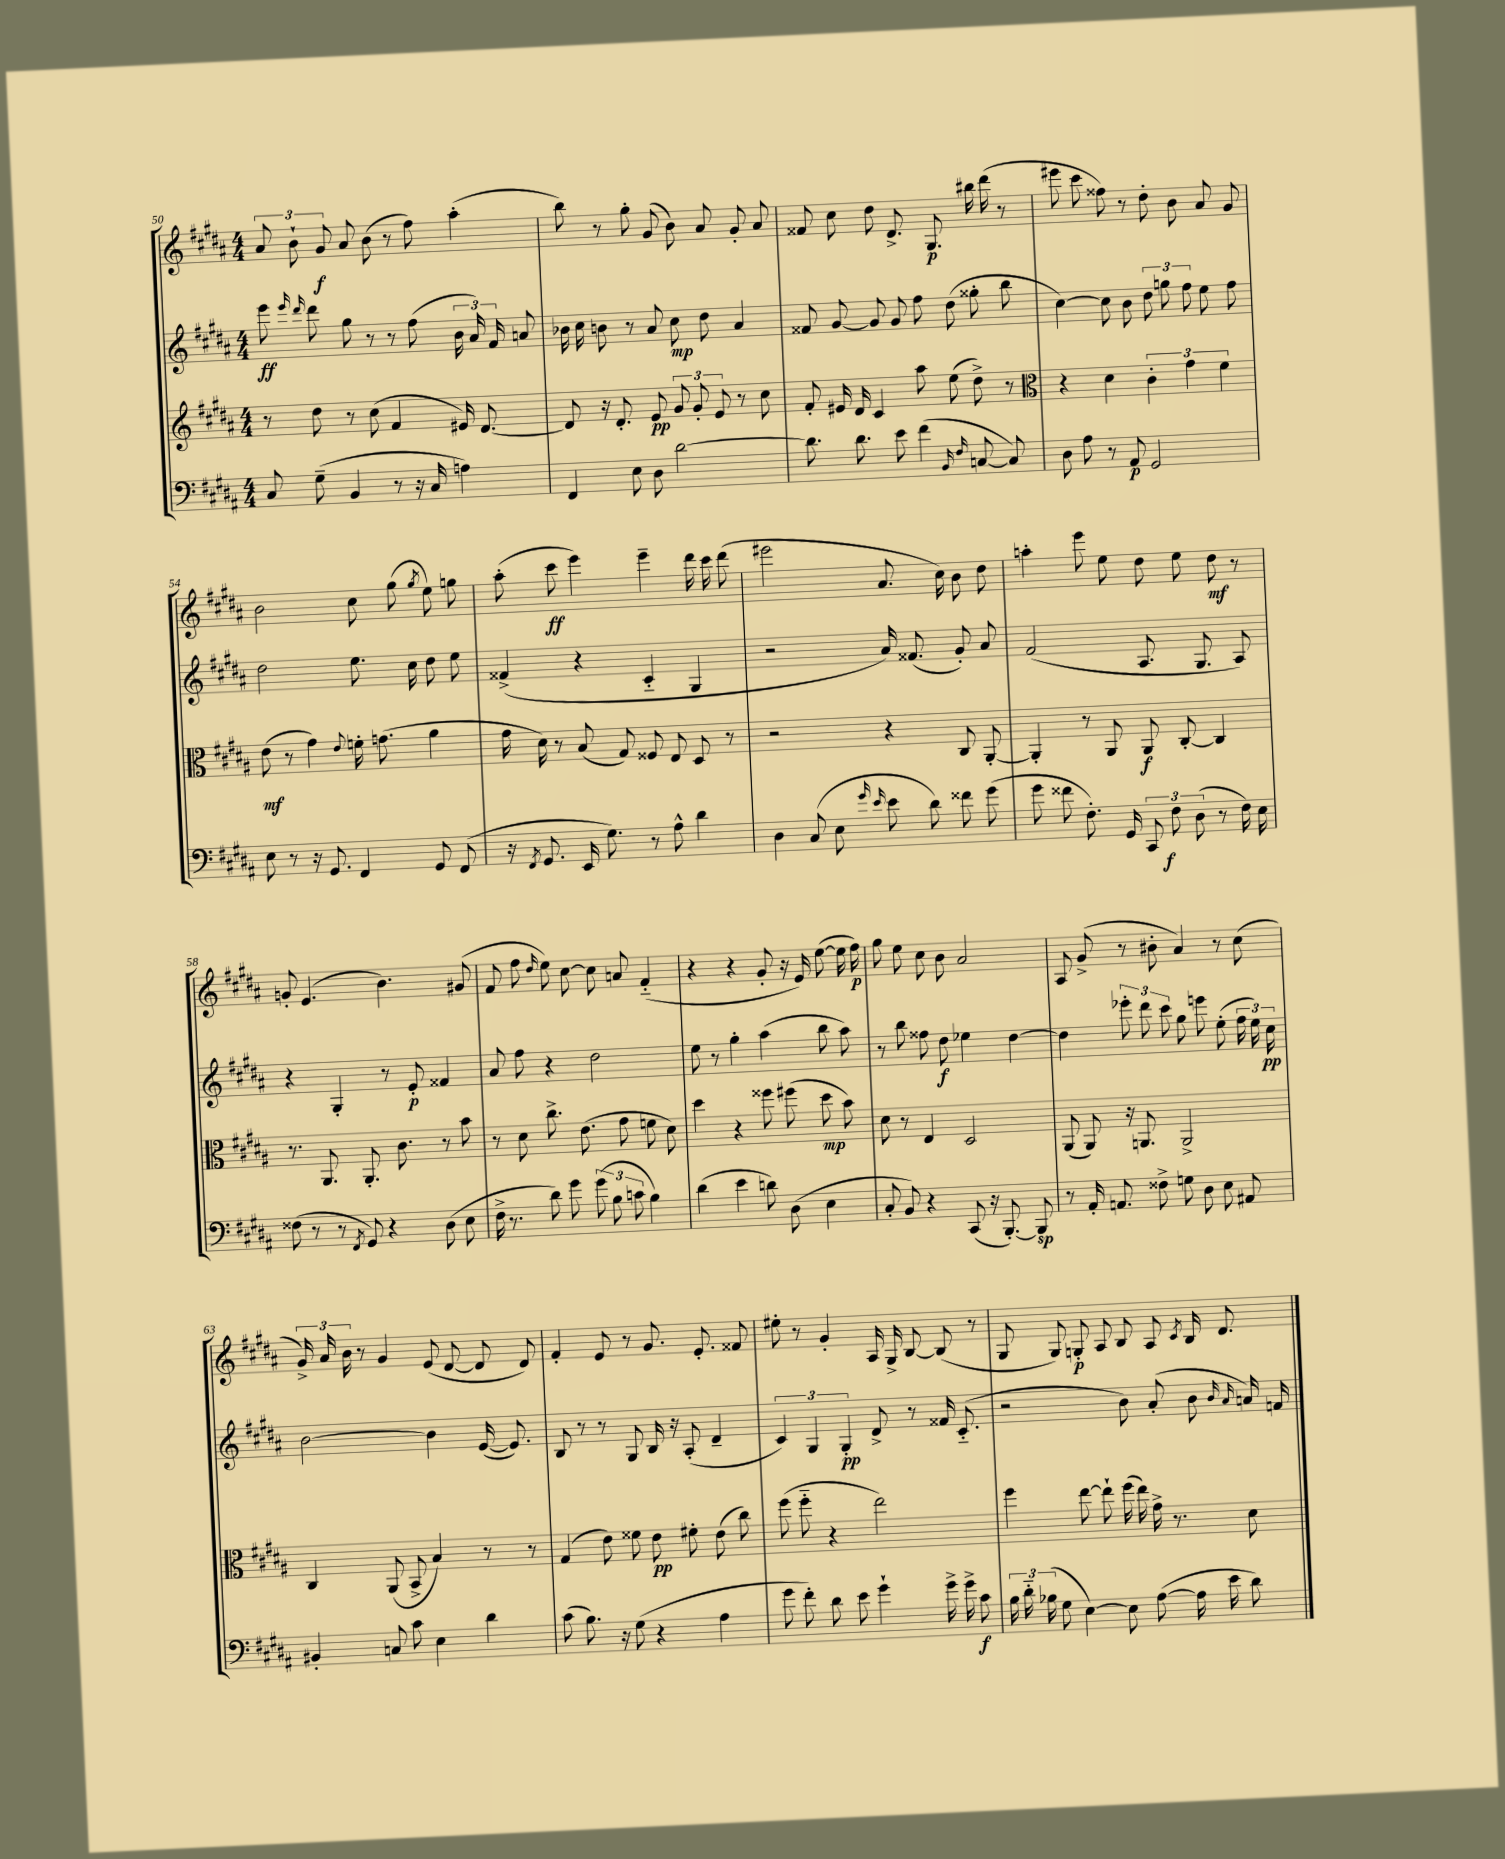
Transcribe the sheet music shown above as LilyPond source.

<<
\new StaffGroup <<
\new Staff = "s0" {
    \clef treble \key b \major \numericTimeSignature \time 4/4
    \autoBeamOff \tuplet 3/2 { ais'8 b'8-! gis'8\f } ais'8 b'8( r8 fis''8) ais''4-.( |
    b''8) r8 gis''8-. gis'8( b'8) ais'8 gis'8-. ais'8 |
    fisis'8 cis''8 dis''8 dis'8.-> gis8.\p bis''16 dis'''16( r8 |
    eis'''8 cis'''8 fisis''8) r8 dis''8-. b'8 ais'8 gis'8 |
    b'2 cis''8 gis''8( \acciaccatura { gis''8 } e''8) g''8 |
    ais''8-.( cis'''8\ff e'''4) e'''4-- dis'''16 cis'''16 dis'''8( |
    eis'''2 ais'8. cis''16) b'8 dis''8 |
    a''4-. e'''8 e''8 dis''8 e''8 dis''8\mf r8 |
    g'8-. e'4.( b'4.) gis'8( |
    fis'8 fis''8 \grace { dis''16 } e''8) cis''8~ cis''8 a'8 fis'4-_( |
    r4 r4 gis'8-. r16 e'16) e''8~( e''16 fis''16\p) |
    gis''8 e''8 cis''8 b'8 ais'2 |
    ais8 gis'8->( r8 bis'8-. ais'4) r8 cis''8( |
    \tuplet 3/2 { gis'16->) ais'16 b'16 } r8 gis'4 e'8( dis'8~ dis'8 dis'8) |
    fis'4-. e'8 r8 gis'8. e'8.-. fisis'8 |
    eis''8-. r8 gis'4-. ais16 gis16-> b8~ b8( r8 |
    gis8 gis8) g8-.\p ais8 b8 ais8 \acciaccatura { cis'8 } b16 dis'8. \bar "|." |
}
\new Staff = "s1" {
    \clef treble \key b \major \numericTimeSignature \time 4/4
    \autoBeamOff e'''8\ff \grace { e'''16 dis'''16 } dis'''8 gis''8 r8 r8 fis''8( \tuplet 3/2 { b'16 ais'16) fis'16 } a'8 |
    bes'16 cis''16 b'8 r8 ais'8 cis''8\mp dis''8 ais'4 |
    fisis'8 gis'8~ gis'8 gis'8 fis''8 dis''8( gisis''8-. b''8 |
    cis''4~) cis''8 b'8 \tuplet 3/2 { dis''8 g''8 fis''8 } e''8 fis''8 |
    dis''2 e''8. cis''16 dis''8 e''8 |
    fisis'4->( r4 cis'4-_ gis4 |
    r2 ais'16) fisis'8.( gis'8-.) ais'8 |
    fis'2( ais8. gis8. ais8) |
    r4 gis4-. r8 e'8-.\p fisis'4 |
    ais'8 fis''8 r4 dis''2 |
    e''8 r8 gis''4-. ais''4( b''8 ais''8) |
    r8 b''8 fisis''8 dis''8\f ees''4 dis''4~ |
    dis''4 \tuplet 3/2 { ees'''8-. dis'''8 cis'''8 } gis''8 e'''8 e''8-.( \tuplet 3/2 { fis''16 e''16) cis''16\pp } |
    b'2~ b'4 e'16~( e'8.) |
    b8 r8 r8 gis8 b16 r16 ais8-.( dis'4-- |
    \tuplet 3/2 { cis'4) gis4 gis4-.\pp } dis'8-> r8 fisis'16 cis'8.-_( |
    r2 b'8) ais'8-.( b'8 \grace { b'16 ais'16 } a'16) f'16 \bar "|." |
}
\new Staff = "s2" {
    \clef treble \key b \major \numericTimeSignature \time 4/4
    \autoBeamOff r8 dis''8 r8 cis''8( fis'4 eis'16) dis'8.~ |
    dis'8 r16 dis'8.-. e'8\pp \tuplet 3/2 { gis'8 gis'8-. e'8 } r8 cis''8 |
    fis'8-. eis'16 dis'16 cis'4 ais''8 e''8( dis''8->) r8 |
    \clef alto r4 dis'4 \tuplet 3/2 { cis'4-. gis'4 fis'4 } |
    e'8\mf( r8 gis'4) \appoggiatura { e'8 } f'16-. g'8.( ais'4 |
    gis'16 dis'16) r8 b8( gis8) fisis8 e8 dis8 r8 |
    r2 r4 cis8 ais,8~-. |
    ais,4-. r8 ais,8 ais,8\f cis8~-. cis4 |
    r8. ais,8. ais,8.-. cis'8. r8 b'8 |
    r8 dis'8 cis''8.-> e'8.( gis'8 f'8 dis'8) |
    dis''4 r4 fisis''8 fis''8( dis''8\mp b'8) |
    dis'8 r8 e4 dis2 |
    ais,8( ais,8) r16 a,8. a,2-> |
    cis4 ais,8( b,8-> b4) r8 r8 |
    gis4( e'8) fisis'8 e'8\pp fis'8-. e'8( cis''8) |
    fis''8( fis''8-_ r4 e''2) |
    fis''4 e''8~ e''8-! fis''16( e''16) gis'16-> r8. dis'8 \bar "|." |
}
\new Staff = "s3" {
    \clef bass \key b \major \numericTimeSignature \time 4/4
    \autoBeamOff cis8 gis8--( b,4 r8 r16 cis16 a4) |
    fis,4 e8 dis8 dis'2~ |
    dis'8. dis'8. e'8 fis'4( \grace { b,16 fis16 } c8~ c8) |
    dis8 ais8 r8 ais,8\p gis,2 |
    e8 r8 r16 gis,8. fis,4 gis,8 fis,8( |
    r16 \acciaccatura { fis,8 } gis,8. e,16 gis8.) r8 ais8-^ dis'4 |
    dis4 cis8( e8 \grace { gis'16 e'16 } e'8 dis'8) fisis'8 gis'8( |
    gis'8 fisis'8 fis8.-.) gis,16 \tuplet 3/2 { cis,8 fis8\f dis8( } r8 fis16) e16 |
    fisis8( r8 r8 \acciaccatura { fis,8 } gis,8) r4 dis8( e8 |
    fis16-> r8. dis'8) gis'8 \tuplet 3/2 { gis'8( b8 c'8 } b4) |
    dis'4( e'4 d'8) dis8( e4 |
    cis8-. b,8) r4 cis,8( r16 b,,8.~-.) b,,8\sp |
    r8 ais,16-. a,8. fisis8-> g8 dis8 e8 ais,8 |
    bis,4-. c8 cis'8 e4 dis'4 |
    cis'8( b8.) r16 gis8( r4 ais4 |
    gis'8 fis'8-.) dis'8 e'8 gis'4-! gis'16-> gis'16-> cis'8\f |
    \tuplet 3/2 { b16 dis'16-_ bes16( } gis8 e4~) e8 ais8~( ais16 e'16 dis'8) \bar "|." |
}
>>
>>
\layout { \context { \Score currentBarNumber = #50 } }
